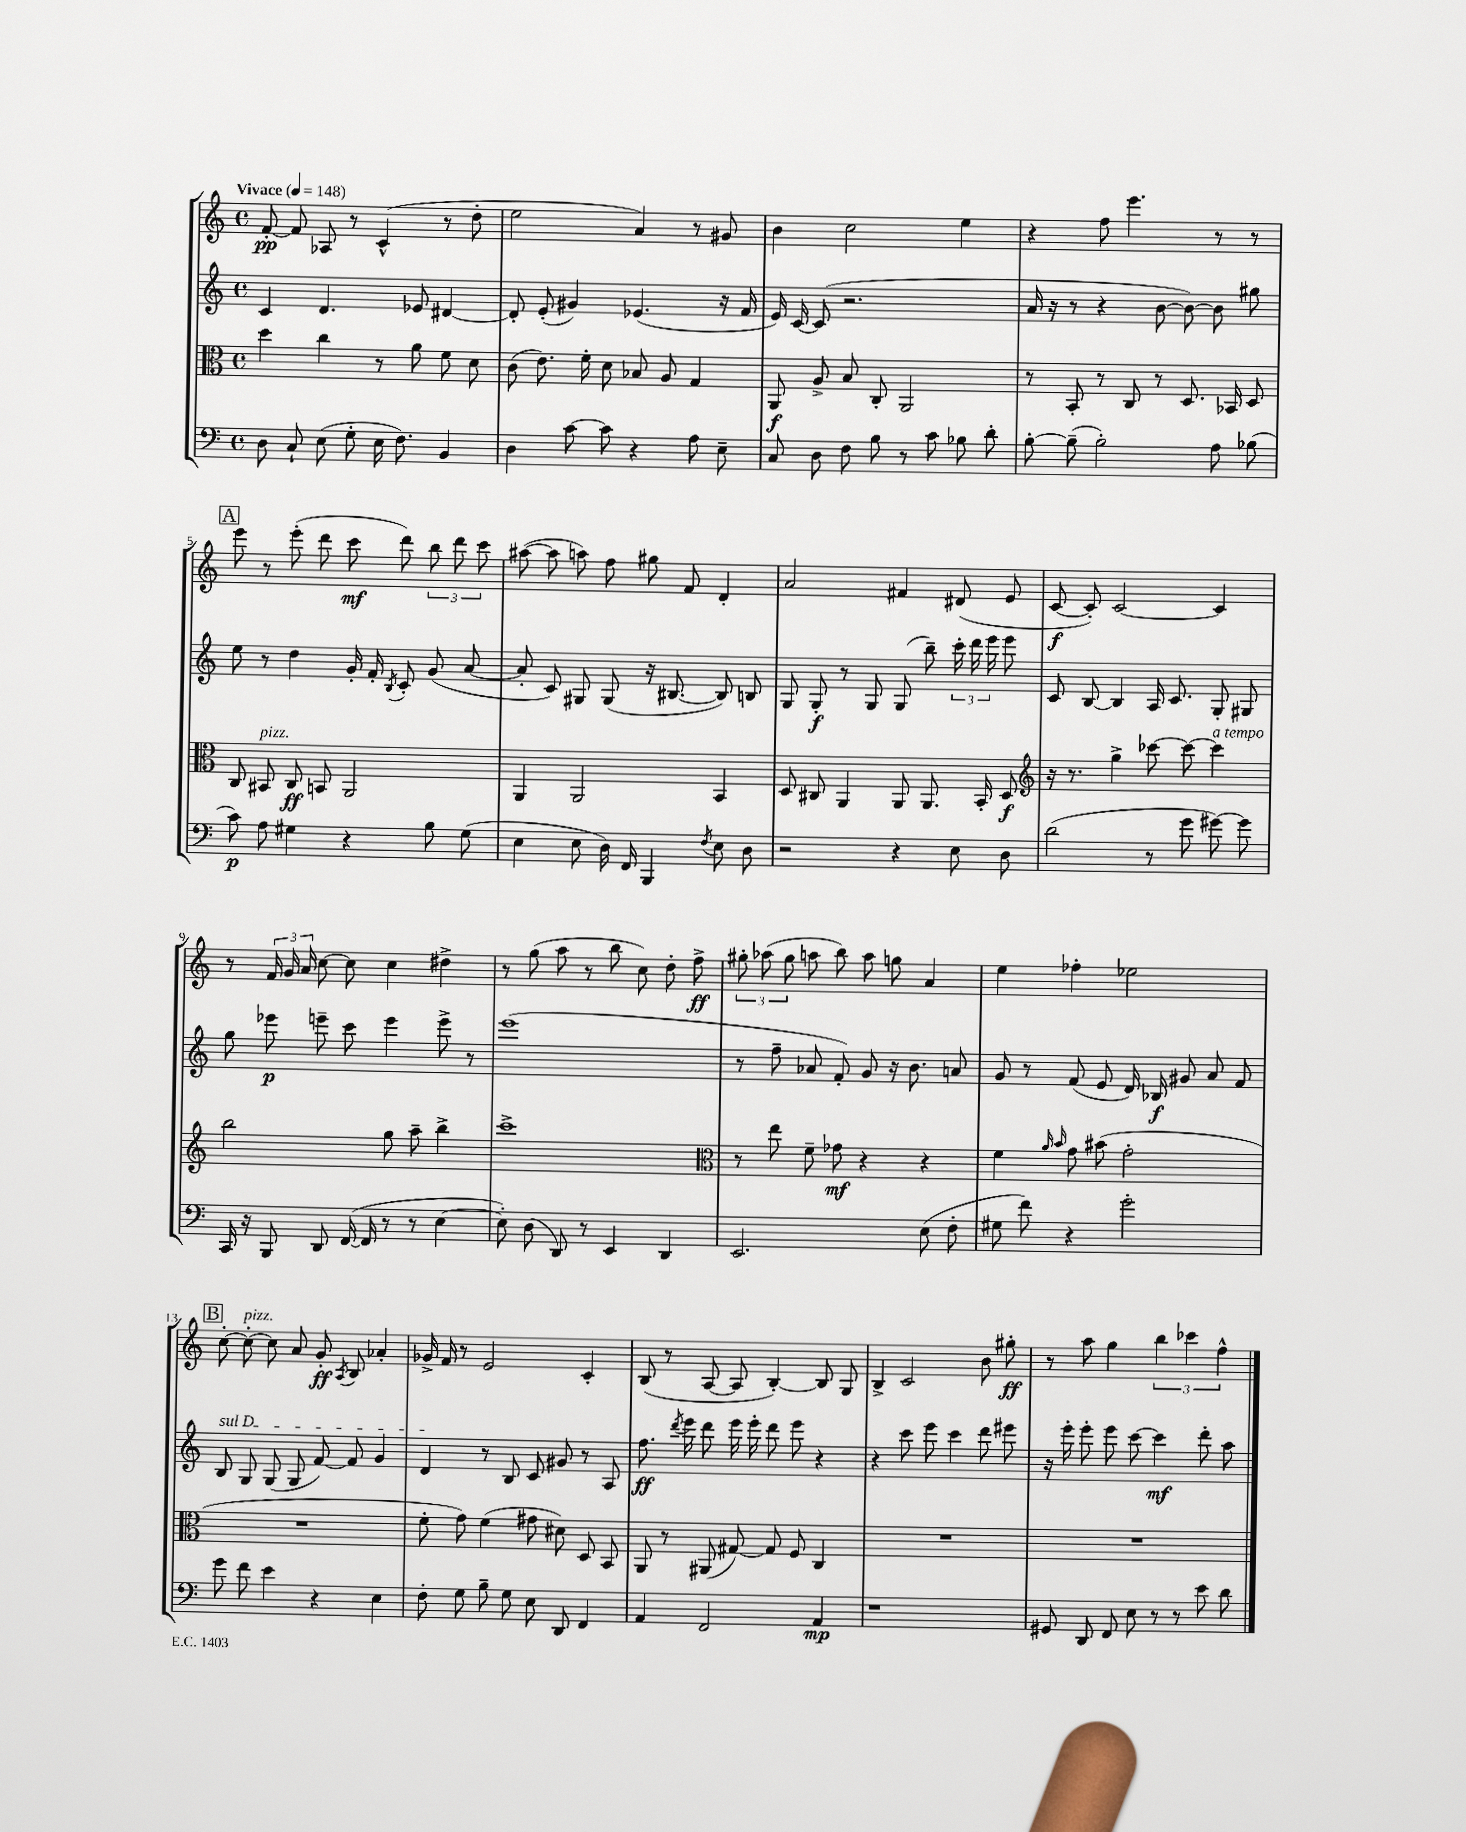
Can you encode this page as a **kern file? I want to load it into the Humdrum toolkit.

**kern	**kern	**kern	**kern
*staff4	*staff3	*staff2	*staff1
*clefF4	*clefC3	*clefG2	*clefG2
*k[]	*k[]	*k[]	*k[]
*M4/4	*M4/4	*M4/4	*M4/4
*met(c)	*met(c)	*met(c)	*met(c)
*MM148	*MM148	*MM148	*MM148
8D\	4dd\	4c/	[8f'/
8C`/	.	.	8f/]
(8E\	4cc\	4.d/	8A-/
8G'\	.	.	8r
16E\	8r	.	(4c^^/
8.F\)	.	.	.
.	8a\	8e-/	.
4BB/	8f\	[4d#/	8r
.	8d\	.	8dd'\
=	=	=	=
4D\	(8c\	8d#'/]	2ee\
.	8.e\)	(8e'/	.
[8c\	.	4g#/)	.
.	16f'\	.	.
8c\]	8d\	.	.
4r	8B-/	(4.e-/	4a/)
.	8A/	.	.
8A\	4G/	.	8r
8E~\	.	16r	8g#/
.	.	16f/	.
=	=	=	=
8C/	8AA/	16e/)	4b\
.	.	[16c/	.
8D\	8A^/	(8c/]	.
8F\	8B/	2.r	2cc\
8B\	8C'/	.	.
8r	2AA/	.	.
8c\	.	.	.
8B-\	.	.	4ee\
8d'\	.	.	.
=	=	=	=
[8B'\	8r	16a/	4r
.	.	16r	.
(8B~\]	8BB'/	8r	.
2B'\)	8r	4r	8ff\
.	8C/	.	4.eee\
.	8r	[8b\	.
.	8.D/	8b\_)	.
8A\	.	8b\]	8r
.	16BB-/	.	.
(8B-\	8D/	8gg#\	8r
=	=	=	=
8c\)	8C/	8ee\	8eee\
8A\	8BB#/	8r	8r
4G#\	8C/	4dd\	(8eee'\
.	8BB/	.	8ddd\
4r	2AA/	16g'/	8ccc\
.	.	16f'/	.
.	.	8qB/	.
.	.	8c'/	8ddd\)
8B\	.	(8g/	12bb\
.	.	.	12ddd\
(8G#\	.	[8a/	.
.	.	.	12ccc\
=	=	=	=
4E\	4AA/	8a'/]	([8aa#\
.	.	8c/)	8aa#\]
8E\	2AA/	8G#/	8aa\)
16D\)	.	(8G#/	8ff\
16FF/	.	.	.
4BBB/	.	16r	8gg#\
.	.	[8.B#/	.
.	.	.	8f/
8qF/	.	.	.
8E\	4BB/	8B#/])	4d'/
8D\	.	8B/	.
=	=	=	=
2r	8D/	8G/	2a/
.	8C#/	8G'/	.
.	4AA/	8r	.
.	.	8G/	.
4r	8AA/	(8G/	4f#/
.	8.AA/	8bb~\)	.
8E\	.	24ccc'\	(8d#/
.	.	24ddd\	.
.	16BB'/	.	.
.	.	24eee\	.
8D\	8D/	8eee\	8e/
=	=	=	=
*	*clefG2	*	*
(2d\	16r	8c/	[8c/
.	8.r	.	.
.	.	[8B/	8c'/])
.	4gg^\	4B/]	[2c/
8r	[8ccc-\	16A/	.
.	.	8.c/	.
8g\	8ccc-\_	.	.
[8g#\)	4ccc-\]	8G'/	4c/]
8g#\]	.	8G#/	.
=	=	=	=
16CC/	2bb\	8gg\	8r
16r	.	.	.
8BBB/	.	8eee-\	24f/
.	.	.	24g/
.	.	.	24a/
8DD/	.	8eee~\	[8cc\
([16FF/	.	8ccc\	8cc\]
16FF/]	.	.	.
8r	8gg\	4eee\	4cc\
8r	8aa~\	.	.
[4E\	4bb^\	8eee^\	4dd#^\
.	.	8r	.
=	=	=	=
8E'\])	1ccc^	(1eee	8r
(8D\	.	.	(8gg\
8DD/)	.	.	8aa\
8r	.	.	8r
4EE/	.	.	8bb\
.	.	.	8cc\)
4DD/	.	.	8dd'\
.	.	.	8ff^\
=	=	=	=
*	*clefC3	*	*
2.EE/	8r	8r	12gg#'\
.	.	.	(12aa-\
.	8ee\	8ff~\	.
.	.	.	12gg#\
.	8f~\	8a-/	8aa\
.	8g-\	8f'/)	8bb\)
.	4r	8g/	8aa\
.	.	16r	8gg\
.	.	8.b\	.
(8E\	4r	.	4a/
8F'\	.	8a/	.
=	=	=	=
8G#\	4f\	8g/	4ee\
8f\)	.	8r	.
.	16qqa/	.	.
.	16qqb/	.	.
4r	8g\	(8f/	4ff-'\
.	(8b#\	8e/	.
2g'\	2g'\	16d/)	2ee-\
.	.	16B-/	.
.	.	8g#/	.
.	.	8a/	.
.	.	8f/	.
=	=	=	=
8g\	1r	8B/	[8cc'\
8f\	.	8G/	8cc'\_
4e\	.	(8G/	8cc\]
.	.	8G/	8a/
4r	.	[8f/)	8g'/
.	.	.	8qA/
.	.	8f/]	8B/
4E\	.	4g/	4a-'/
=	=	=	=
8F'\	8f'\	4d/	16g-^/
.	.	.	16f/
8G\	8g\)	.	8r
8B~\	(4f\	8r	2e/
8G\	.	8B/	.
8E\	8g#\	8c/	.
8DD/	8d#\)	8g#/	.
4FF/	8D/	8r	4c'/
.	8BB/	8A/	.
=	=	=	=
4AA/	8AA/	8.ff\	(8B/
.	8r	.	8r
.	.	8qddd/	.
.	.	16eee\	.
2FF/	(8AA#/	8ddd\	[8A/
.	[8G#/)	16eee\	8A/]
.	.	16eee'\	.
.	8G#/]	8ddd\	[4B'/)
.	8F/	8eee\	.
4AA/	4C/	4r	8B/]
.	.	.	8G/
=	=	=	=
1r	1r	4r	4B^/
.	.	8ccc\	2c/
.	.	8eee\	.
.	.	4ccc\	.
.	.	8ddd\	8b\
.	.	8eee#\	8gg#'\
=	=	=	=
8GG#/	1r	16r	8r
.	.	16eee'\	.
8DD/	.	8eee'\	8aa\
8FF/	.	8eee\	4gg\
8E\	.	[8ccc\	.
8r	.	4ccc\]	6bb\
8r	.	.	.
.	.	.	6ccc-\
8e\	.	8ddd'\	.
.	.	.	6ff^^\
8d\	.	8aa\	.
==	==	==	==
*-	*-	*-	*-
